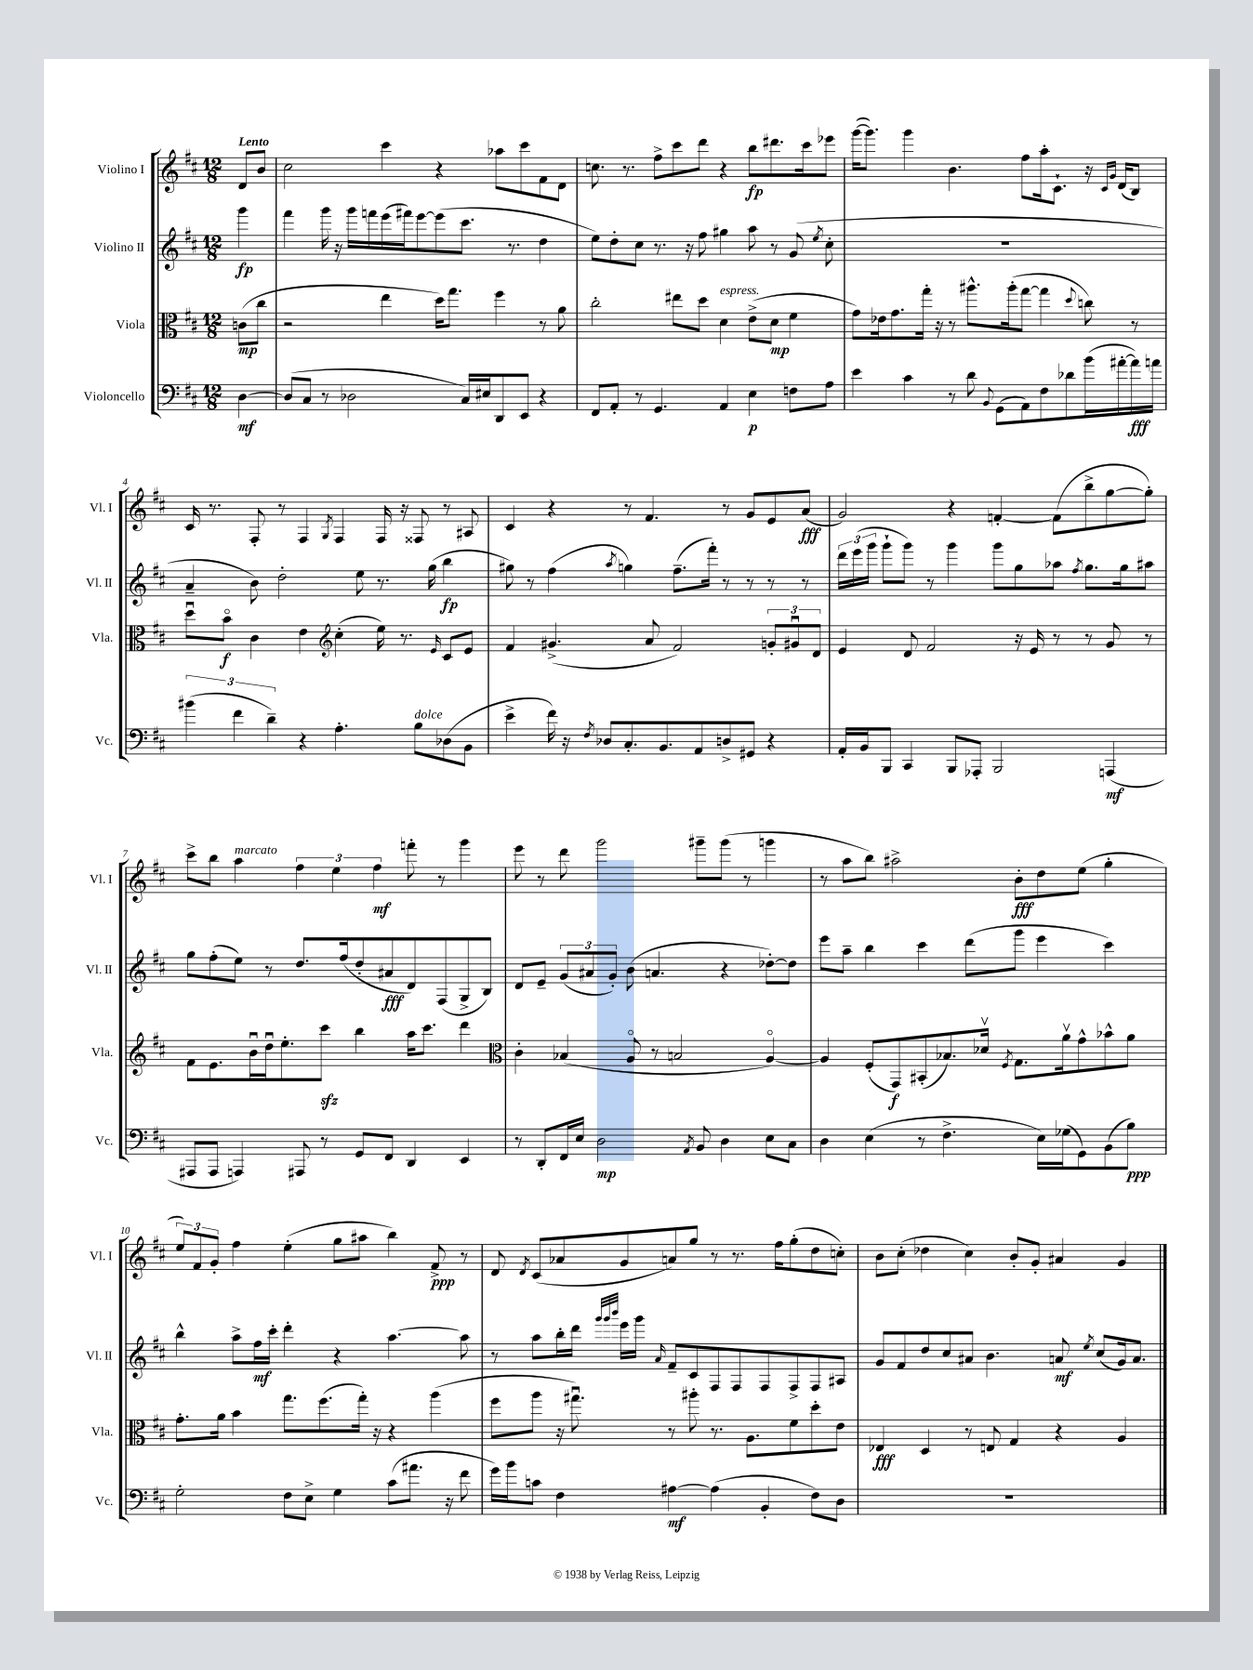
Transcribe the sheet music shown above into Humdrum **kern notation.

**kern	**kern	**kern	**kern
*staff4	*staff3	*staff2	*staff1
*clefF4	*clefC3	*clefG2	*clefG2
*k[f#c#]	*k[f#c#]	*k[f#c#]	*k[f#c#]
*M12/8	*M12/8	*M12/8	*M12/8
[4D\	(8c\L	4ggg\	8d/L
.	8cc#\J	.	8b/J
=	=	=	=
(8D/]L	2r	4fff#\	2cc#\
8C#/J	.	.	.
8r	.	16ggg\	.
.	.	16r	.
2D-\	.	16ggg\LL	.
.	.	16fff\	.
.	4ee\	(16eee\	4ccc#\
.	.	16fff#\J)	.
.	.	[8eee\	.
.	16dd\LK)	(8eee\]	4r
.	8.gg\J	.	.
16C#/LL)	.	8.ccc#\J	.
16E#/J	.	.	.
8DD/	4ff#\	.	8aa-\L
.	.	8.r	.
8EE/J	.	.	8ccc#\
4r	8r	4dd\	8f#\
.	8a\	.	8d\J
=	=	=	=
8FF#/L	2cc#'\	8ee\L)	8.cc\
8AA'/J	.	8dd'\	.
.	.	.	8.r
8r	.	8cc#\J	.
4.GG/	.	8.r	8ff#^\L
.	8ee#\L	.	8ccc#\
.	.	16r	.
.	8dd\J	8ff#\	8ddd\J
4AA/	4d\	4gg#\	4r
4E\	(8e^\L	8aa\	8bb\L
.	8d\J	8r	8.ddd#\
8F\L	4f#\	(8g/	.
.	.	.	16ccc#\k
.	.	8qee/	.
8A\J	.	8cc#'\	8eee-\J
=	=	=	=
4e\	8g\L)	1.r	([16ggg\LK
.	.	.	8.ggg\]J)
.	16e-\k	.	.
.	8.g\	.	.
4c#\	.	.	4ggg\
.	16gg'\Jk	.	.
.	16r	.	.
8r	8r	.	4.b\
8d\	8.aa#^^\L	.	.
8qqBB/	.	.	.
(8GG\L	.	.	.
.	(16aa#'\k	.	.
8AA\)	[8gg\J	.	8ff#\L
8F#\	4gg\]	.	16aa'\k
.	.	.	8.c#`\J
8d-\	.	.	.
.	8qqdd/	.	.
(16b\L	8cc\)	.	16r
.	.	.	16qqc#/LL
.	.	.	16qqg/JJ
[16a#'\	.	.	(16d/LK
16a#\])	8r	.	8B/J)
16a\JJ	.	.	.
=	=	=	=
(6b#\	8ddu\L	4a~/	16c#/
.	.	.	8.r
.	8bo\J	.	.
6f#\	.	.	.
.	4c#\	8b\)	8F#'/
6d~\)	.	.	.
.	.	2dd'\	8r
4r	4e\	.	4F#/
*	*clefG2	*	*
.	.	.	8qG/
4.A'\	(4cc#'\	.	4F#/
.	.	8ee\	.
.	16ee\)	8.r	16F#/
.	8.r	.	16r
8B\L	.	.	8F##/
.	.	(16gg\	.
.	16qqe/	.	.
(8D-\	8c#/L	4bb\	8r
8BB\J	8e/J	.	8A#/
=	=	=	=
4e^\	4f#/	8gg#\)	4c#/
.	.	8r	.
16f#\)	(4.g#^/	(4ff#\	4r
16r	.	.	.
8qF#/	.	.	.
8D-/L	.	.	.
.	.	8qaa/	.
8.C#'/	.	4gg\)	8r
.	8a/	.	4.f#/
8.BB/	.	.	.
.	2f#/)	(8.ff#~\L	.
8AA/	.	.	.
.	.	16fff#'\Jk)	.
8D^/	.	8r	8r
8GG#/J	.	8r	8g/L
4r	12g'/L	8r	8e/
.	12g#u/	.	.
.	.	8r	(8a/J
.	12d/J	.	.
=	=	=	=
16AA'/LL	4e/	24ddd\LL	2g/)
.	.	(24eee\	.
16BB/J	.	.	.
.	.	24ggg\JJ	.
8BBB/J	.	8ggg`\L	.
4CC#/	8d/	8ggg\J)	.
.	2f#/	8r	.
8BBB/L	.	4ggg\	4r
8AAA-'/J	.	.	.
2BBB/	.	8ggg\L	[4f'/
.	16r	8gg\	.
.	16e/	.	.
.	8r	8aa-\J	(8f\]L
.	.	8qff#/	.
.	8r	8.gg\L	8bb^\
(4AAA/	8g/	.	[8gg\
.	.	16gg\k	.
.	8r	8aa#\J	8gg'\]J)
=	=	=	=
8AAA#/L	8f#\L	8gg\L	8ccc#^\L
8AAA#/J	8.e\	(8ff#'\	8bb\J
4AAA/)	.	8ee\J)	4aa\
.	16bu\L	.	.
.	16ddu\J	8r	.
.	8.ee'\	.	.
8AAA#/	.	8.dd/L	6ff#\
8r	8ccc#\J	.	.
.	.	.	6ee\
.	.	(16ff#/k	.
8GG/L	4bb\	8dd'/	.
.	.	.	6ff#\
8FF#/J	.	8a#/	.
4DD/	16aa\LK	8d/)	8fff'\
.	8.ccc#\J	.	.
.	.	(8F#/	8r
4EE/	4ddd\	8G^/	4ggg\
.	.	8B/J)	.
=	=	=	=
*	*clefC3	*	*
8r	4c#'\	8d/L	8eee\
8DD'/L	.	8e~/J	8r
16FF#/L	(4B-/	(12g/L	8ddd\
16E/JJ	.	.	.
.	.	12a#/	.
2D\	.	.	2ggg\
.	.	12g'/J)	.
.	8Ao/	(8b\	.
.	8r	4.a/	.
.	2B/	.	.
8qAA/	.	.	.
8BB/	.	.	8ggg#~\L
4D\	.	4r	(8ggg#\J
.	.	.	8r
8E\L	[4Ao/)	[8dd-'\L)	4ggg\
8C#\J	.	8dd-\]J	.
=	=	=	=
4D\	4A/]	8eee\L	8r
.	.	8aa~\J	8aa\L
(4E\	(8F#'/L	4bb\	8bb\J)
.	8GG/)	.	2aa#^\
8r	(8BB#'/	4ccc#\	.
4.F#^\	8.B-/)	.	.
.	.	(8ddd\L	.
.	16d-v/Jk	.	.
.	8qF#/	.	.
.	8.G\L	8ggg\J	8b'\L
16E\LL)	.	4eee\	8dd\
(16G-\J	16av\k	.	.
8GG\)	8g^^\	.	(8ee\J
(8BB\	8b-^^\	4ccc#\)	4gg'\
8B\J)	8a\J	.	.
=	=	=	=
2G'\	8.g'\L	4bb^^\	12ee/L)
.	.	.	12f#/
.	.	.	12g'/J
.	16a\Jk	.	.
.	4b\	8aa^\L	4ff#\
.	.	16ff#\L	.
.	.	16ccc#'\JJ	.
8F#\L	8.gg\L	4ddd'\	(4ee'\
8E^\J	.	.	.
.	(8.ff#\	.	.
4G\	.	4r	8gg\L
.	16gg'\Jk)	.	8aa#\J
.	16r	.	.
(8c#\L	4r	[4.aa\	4bb\)
8.a#\J	.	.	.
.	(4aa\	.	8f#^/
16r	.	.	.
8f#\	.	8aa\]	8r
=	=	=	=
16g\LL)	8ff#\L	8r	8d/
16b\J	.	.	.
.	.	.	8qd/
8c\J	8aa\J	8aa\L	(8c#/L
4F#\	16r	16bb'\L	8a-/
.	8.gg#u\)	16ddd\JJ	.
.	.	32qqggg/LLL	.
.	.	32qqggg/	.
.	.	32qqbbb/JJJ	.
.	.	16eee\LL	8g/
.	.	16ggg\JJ	.
.	.	16qqa/	.
[4A#\	8r	8f#~/L	8a/)
.	8aa#'\	8c#/	8gg/J
(4A#\]	8.r	8F#/	8r
.	.	8F#/	8.r
.	8.A\L	.	.
4BB'/	.	8F#/	.
.	.	.	16ff#\LK
.	8f#\	8F#^/	(8gg'\
8F#\L)	8dd'\	8F#/	8dd\
8D\J	8e\J	8A#/J	8cc'\J)
=	=	=	=
1.r	4E-/	8g/L	8b\L
.	.	8f#/	(8cc#'\J
.	4D/	8dd/	4dd-\
.	.	8cc#/	.
.	8r	8a#/J	4cc#\)
.	8E/	4.b\	.
.	4G/	.	8b'/L
.	.	.	8g'/J
.	4r	8a/	4a#/
.	.	8qee/	.
.	.	(8cc#/L	.
.	4A/	16g/k)	4g/
.	.	8.a/J	.
==	==	==	==
*-	*-	*-	*-
